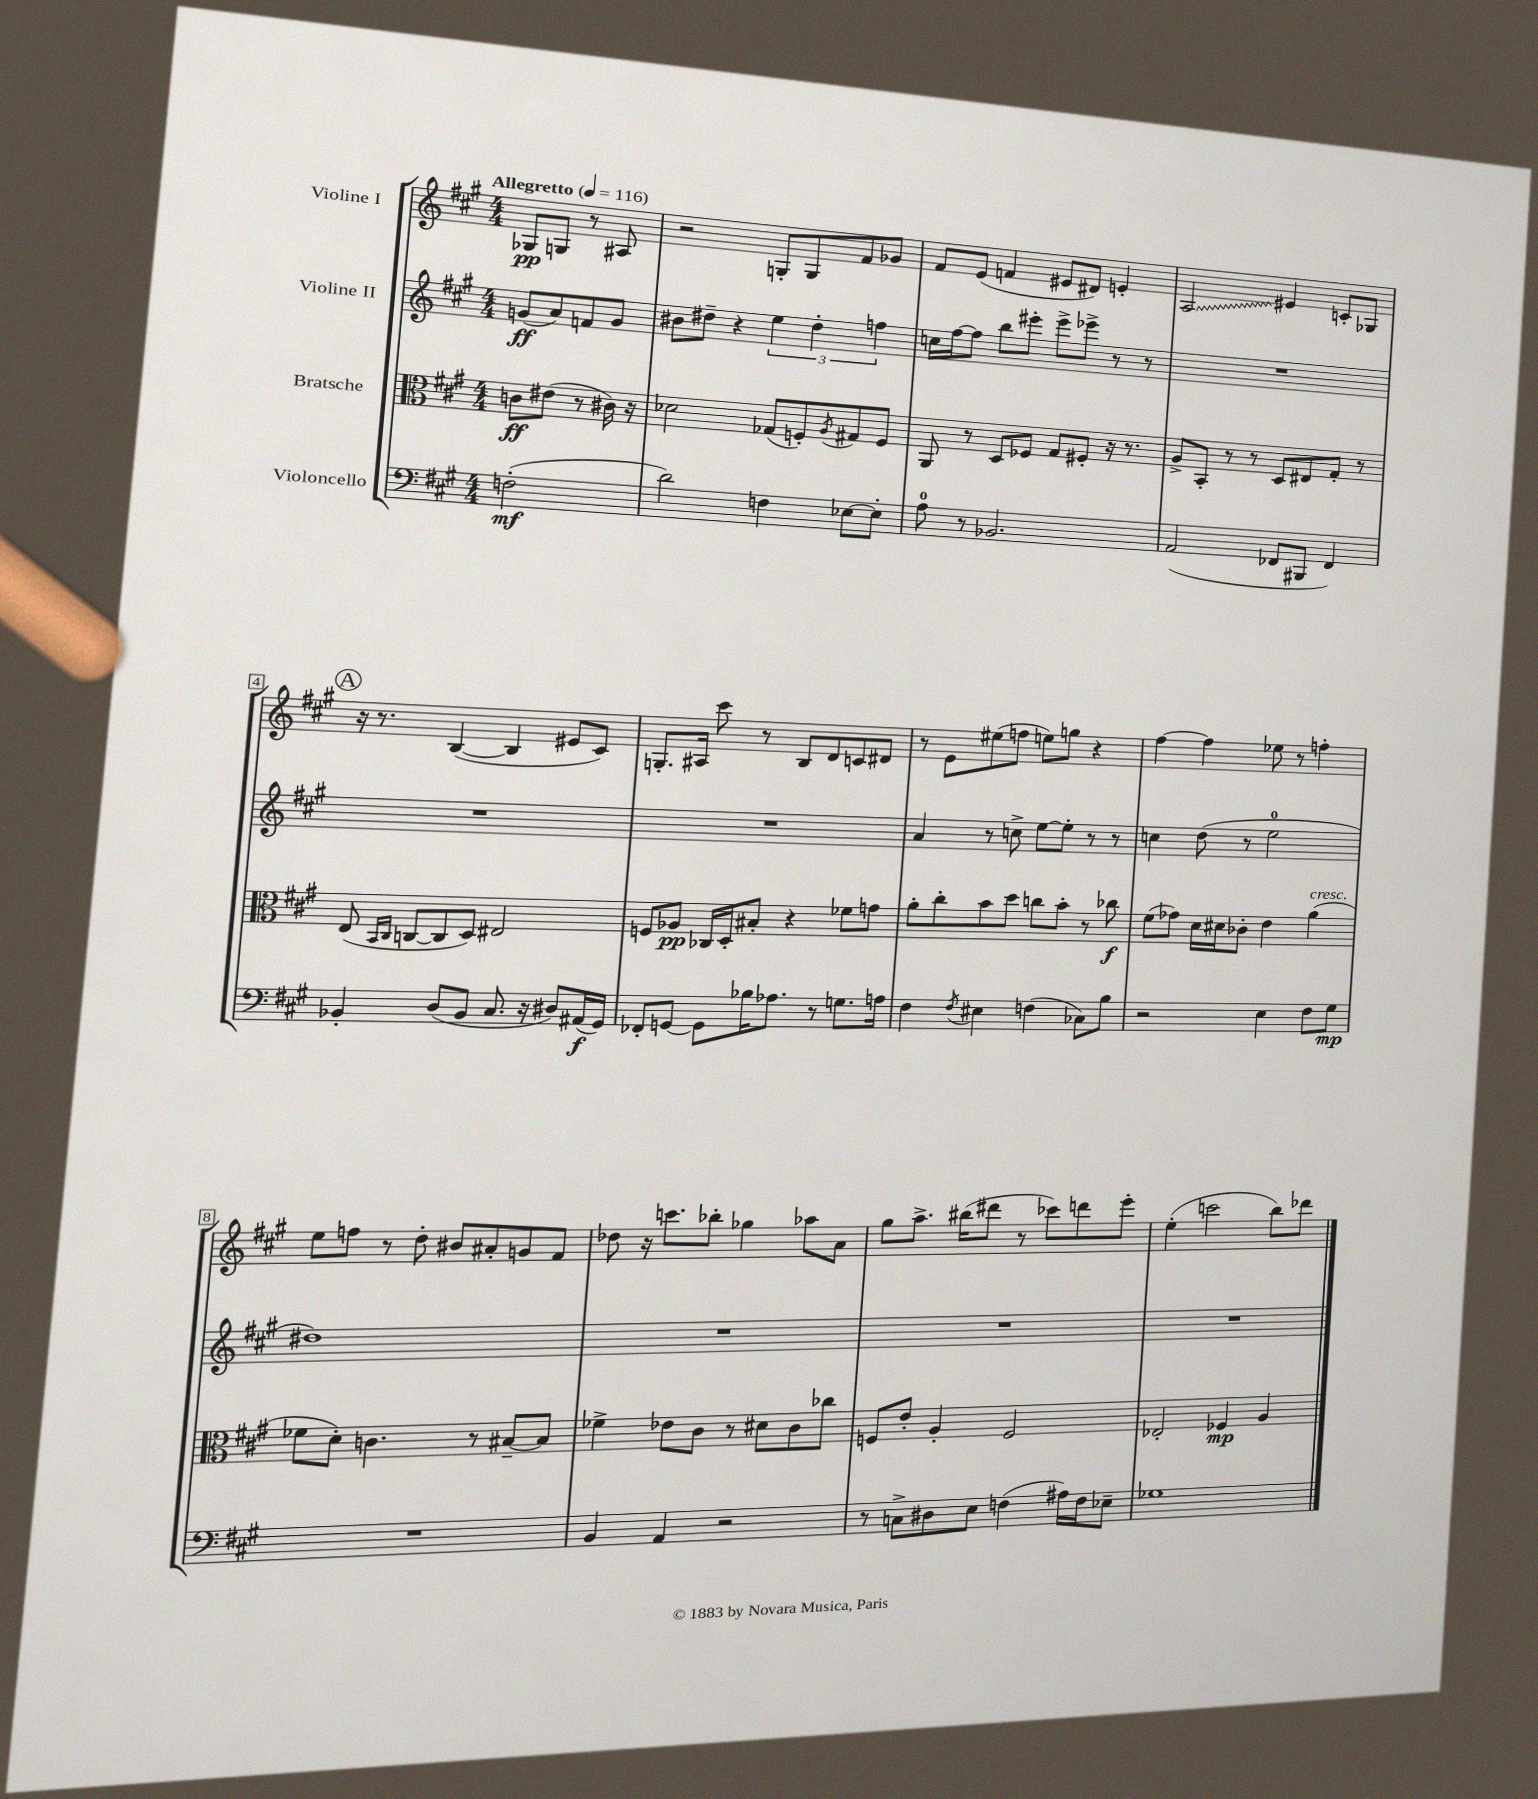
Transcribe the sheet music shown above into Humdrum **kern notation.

**kern	**kern	**kern	**kern
*staff4	*staff3	*staff2	*staff1
*clefF4	*clefC3	*clefG2	*clefG2
*k[f#c#g#]	*k[f#c#g#]	*k[f#c#g#]	*k[f#c#g#]
*M4/4	*M4/4	*M4/4	*M4/4
*MM116	*MM116	*MM116	*MM116
(2F'\	8c\L	(8g/L	8G-/L
.	(8e#\J	8a/)	8G/J
.	8r	8f/	8r
.	16c#\)	8g/J	8A#/
.	16r	.	.
=	=	=	=
2d\)	2d-\	8b#\L	2r
.	.	8dd#~\J	.
.	.	4r	.
4F\	(8G-/L	6ee\	8G'/L
.	8F'/)	.	8G/
.	.	6dd#'\	.
.	8qA/	.	.
[8E-\L	8G#/	.	8f#/
.	.	6ff\	.
8E-'\]J	8F/J	.	8g-/J
=	=	=	=
8A\	8AA/	16cc\LL	8f#/L
.	.	[16ff#\J	.
8r	8r	8ff#\]J	(8e/J
2.BB-/	8D/L	8bb\L	4f/
.	8F-/J	8eee#'\J	.
.	8G#/L	8eee#^\L	8e#/L
.	8F#'/J	8eee-^\J	8d#/J)
.	16r	8r	4e'/
.	8.r	.	.
.	.	8r	.
=	=	=	=
(2AA/	8A^/L	1r	2A/
.	8BB'/J	.	.
.	8r	.	.
.	8r	.	.
8FF-/L	8D/L	.	4e#/
8BBB#/J	8E#/	.	.
4FF-/)	8G#'/J	.	8c'/L
.	8r	.	8G-/J
=	=	=	=
4BB-'/	(8E/	1r	16r
.	.	.	8.r
.	16qqBB/LL	.	.
.	16qqC#/JJ	.	.
.	[8C/L	.	.
(8D/L	8C/]	.	([4B/
8BB-/J	8D/J)	.	.
8.C#/	2E#/	.	4B/]
16r	.	.	.
8D#/L)	.	.	8e#/L
(16AA#/L	.	.	8c#/J)
16GG#/JJ)	.	.	.
=	=	=	=
8FF-'/L	8F/L	1r	8.G'/L
[8GG/J	8A-/J	.	.
.	.	.	16A#/Jk
8GG\]L	16C-/LL	.	8ccc#\
.	16D'/J	.	.
16B-\K	8B#'/J	.	8r
8.A-\J	.	.	.
.	4r	.	8B/L
8r	.	.	8d/
8.G\L	8f-\L	.	8c/
.	8g\J	.	8d#/J
16A\Jk	.	.	.
=	=	=	=
4F#\	8a'\L	4a/	8r
.	8cc#'\	.	8e\L
8qF#/	.	.	.
4E#\	8b\	8r	(8ee#\
.	8dd\J	8cc^\	8ff\J
(4F\	8cc\L	[8ee\L	8ee\L)
.	8b'\J	8ee'\]J	8gg\J
8C-\L)	8r	8r	4r
8B\J	8cc-\	8r	.
=	=	=	=
2r	(8f#\L	4cc\	[4ff#\
.	8g-\J)	.	.
.	16d\LL	(8dd\	4ff#\]
.	16d#\J	.	.
.	8c-'\J	8r	.
4E\	4e\	2ee\	8ee-\
.	.	.	8r
8F#\L	(4a\	.	4ff'\
8G#\J	.	.	.
=	=	=	=
1r	8f-\L	1dd#)	8ee\L
.	8d'\J)	.	8ff\J
.	4.c\	.	8r
.	.	.	8dd'\
.	.	.	8b#/L
.	8r	.	8a#'/
.	[8B#~/L	.	8g/
.	8B#/]J	.	8f#/J
=	=	=	=
4BB/	4f-^\	1r	8dd-\
.	.	.	16r
.	.	.	8.ccc\L
4AA/	8e-\L	.	.
.	8c#\J	.	8bb-'\J
2r	8r	.	4gg-\
.	8d#\L	.	.
.	8c#\	.	8aa-\L
.	8cc-\J	.	8a\J
=	=	=	=
8r	8F/L	1r	8gg#\L
8C^\L	8e'/J	.	8.aa^\J
8D#\	4A'/	.	.
.	.	.	(16bb#\LK
8E\J	.	.	8ddd#\J
(4F\	2F/	.	8r
.	.	.	8ccc-\L)
16A#\LL)	.	.	8ddd\
16F\J	.	.	.
8E-~\J	.	.	8eee'\J
=	=	=	=
1G-	2E-'/	1r	(4ee'\
.	.	.	2ccc\
.	4F-/	.	.
.	4A/	.	8bb\L)
.	.	.	8ddd-\J
==	==	==	==
*-	*-	*-	*-
